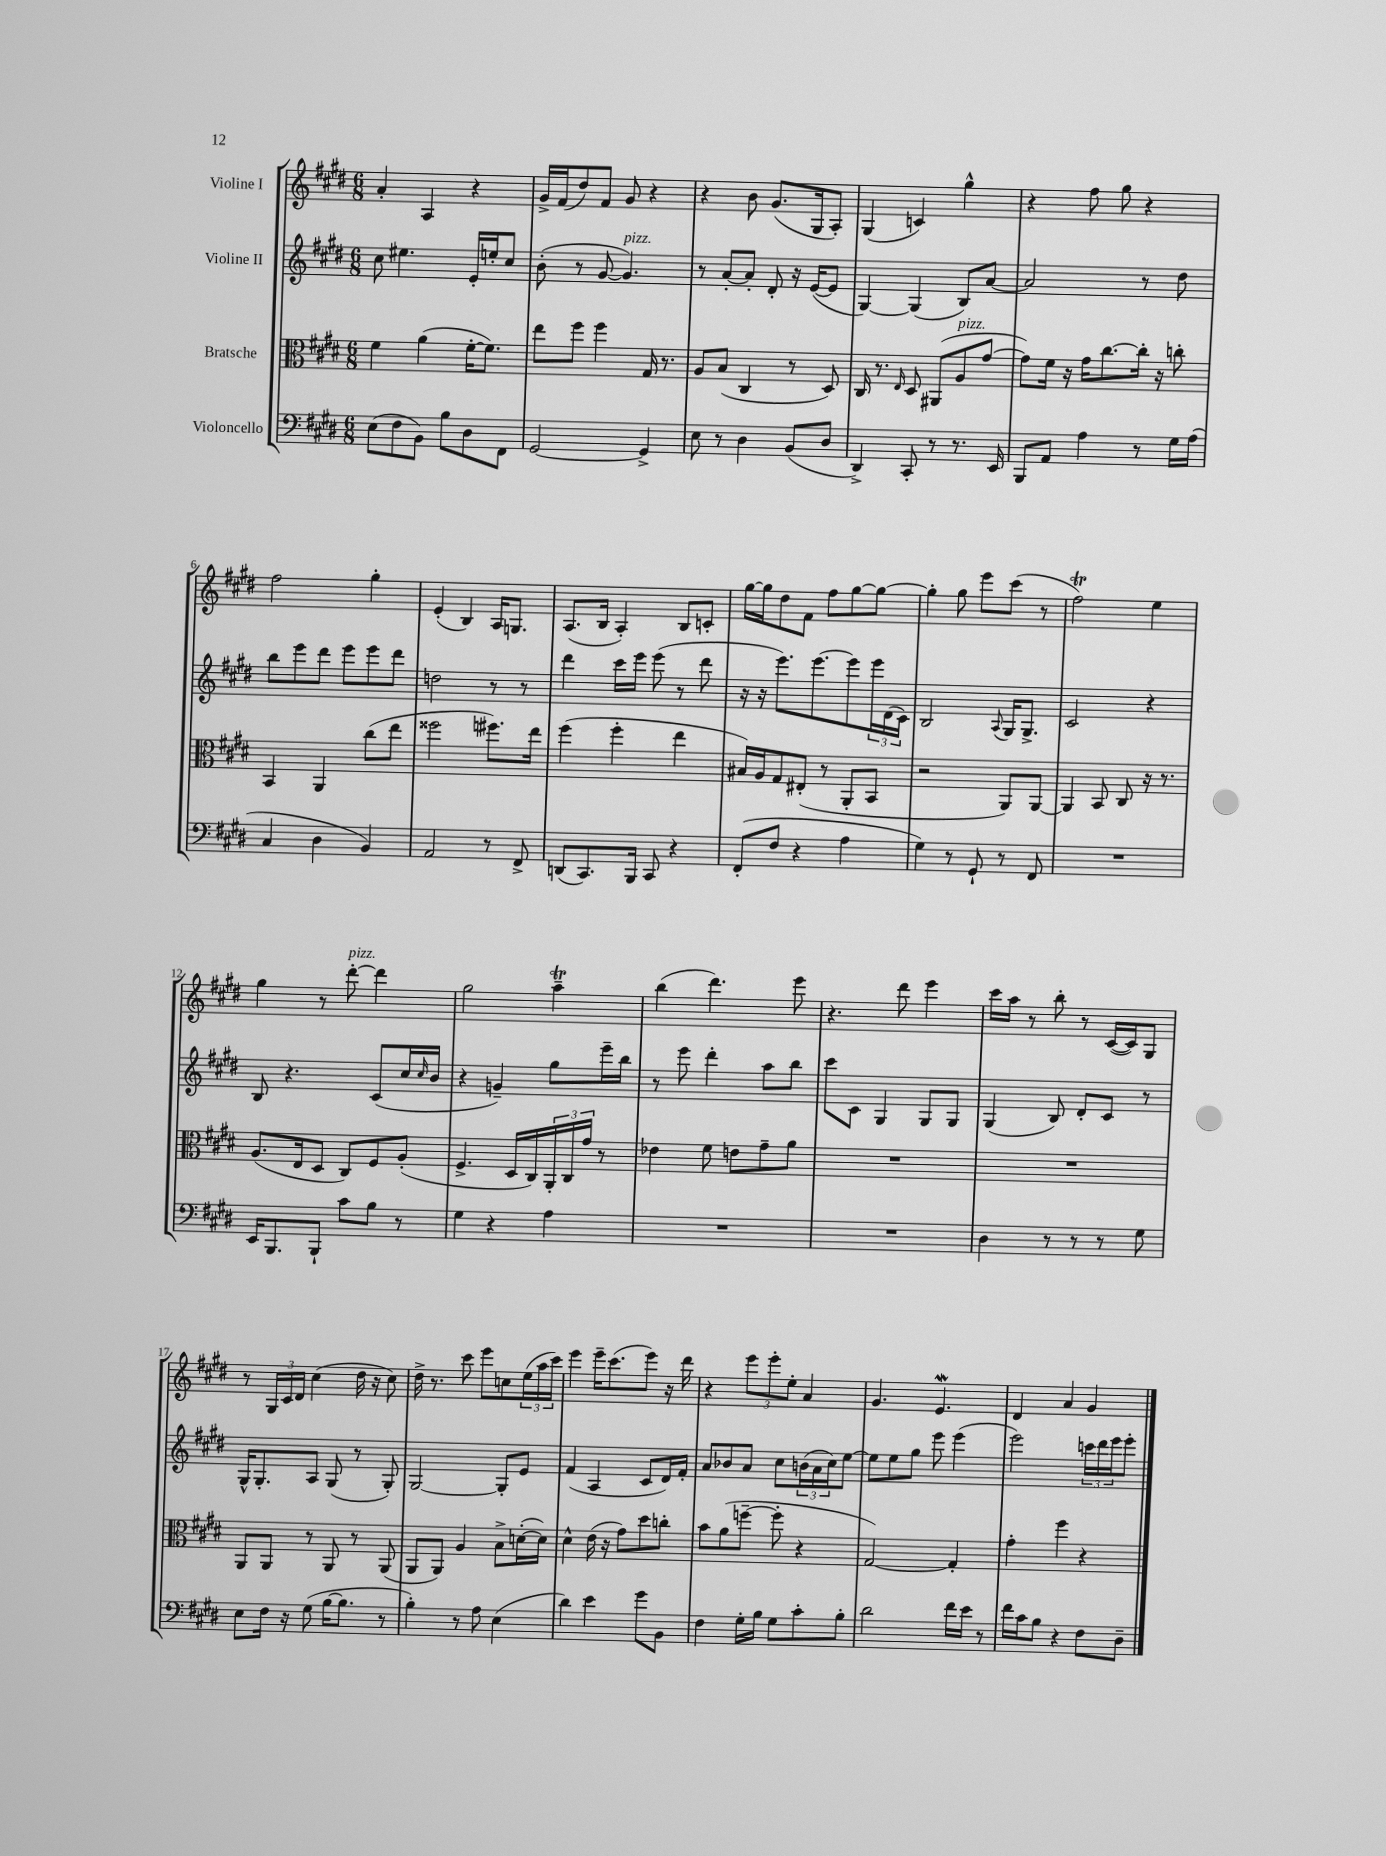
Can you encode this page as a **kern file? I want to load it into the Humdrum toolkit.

**kern	**kern	**kern	**kern
*staff4	*staff3	*staff2	*staff1
*clefF4	*clefC3	*clefG2	*clefG2
*k[f#c#g#d#]	*k[f#c#g#d#]	*k[f#c#g#d#]	*k[f#c#g#d#]
*M6/8	*M6/8	*M6/8	*M6/8
(8E\L	4f#\	8cc#\	4a'/
8F#\	.	4.ee#\	.
8BB\J)	(4a\	.	4A/
8B\L	.	.	.
8D#\	[16f#'\LK	16e'/LL	4r
.	8.f#\]J)	16ee'/J	.
8FF#\J	.	8cc#/J	.
=	=	=	=
[2GG#/	8ee\L	(8b'\	16g#^/LL
.	.	.	(16f#/J
.	8ff#\J	8r	8dd#/)
.	4ff#\	[8g#/	8f#/J
.	.	4.g#/])	8g#/
4GG#^/]	16G#/	.	4r
.	8.r	.	.
=	=	=	=
8E\	8A/L	8r	4r
8r	(8B/J	[8a'/L	.
4D#\	4C#/	8a'/]J	8b\
.	.	8d#'/	(8.g#/L
(8BB/L	8r	16r	.
.	.	([16e/LK	16G#/k
8D#/J	8D#/)	8e/]J	8A'/J)
=	=	=	=
4DD#^/)	16C#/	[4G#/)	(4G#/
.	8.r	.	.
.	16qqE/	.	.
8CC#'/	8D#/	(4G#/]	4c/)
8r	(8AA#/L	.	.
8.r	8A/	8B/L)	4gg#^^\
.	[8g#/J	[8a/J	.
16EE/	.	.	.
=	=	=	=
8BBB/L	8g#\]L)	2a/]	4r
8AA/J	16f#\Jk	.	.
.	16r	.	.
4A\	16g#\LK	.	8ff#\
.	[8.cc#\	.	.
.	.	.	8gg#\
8r	16cc#'\]Jk	8r	4r
.	16r	.	.
16G#\LL	8cc'\	8dd#\	.
(16A\JJ	.	.	.
=	=	=	=
4C#/	4BB/	8bb\L	2ff#\
.	.	8eee\	.
4D#\	4AA/	8ddd#\J	.
.	.	8eee\L	.
4BB/)	(8cc#\L	8eee\	4gg#'\
.	8ee\J	8ddd#\J	.
=	=	=	=
2AA/	2ff##\	2dd\	(4e'/
.	.	.	4B/)
8r	8.ff#\L)	8r	16A/LK
.	.	.	8.G/J
8FF#^/	.	8r	.
.	16ee\Jk	.	.
=	=	=	=
(8DD/L	(4ff#\	4ddd#\	(8.A/L
8.CC#/)	.	.	.
.	.	.	16B/Jk
.	4ff#'\	16ccc#\LL	4A'/)
16BBB/Jk	.	16eee\JJ	.
8CC#/	.	(8eee\	.
4r	4ee\	8r	8B/L
.	.	8ddd#\	8c'/J
=	=	=	=
(8FF#'/L	16B#/LL)	16r	[16gg#\LL
.	16A/J	16r	16gg#\]J
8F#/J	8G#/	8.eee\L)	8dd#\
4r	(8E#'/J	.	8f#\J
.	.	[8.eee\	.
.	8r	.	8ff#\L
4A\	8AA'/L	8eee\]	[8gg#\
.	8BB/J	24eee\L	8gg#\_J
.	.	(24d#\	.
.	.	24c#\JJ)	.
=	=	=	=
4G#\)	2r	2B/	4gg#'\]
8r	.	.	8gg#\
8GG#`/	.	.	8eee\L
.	.	8qqA/	.
8r	8AA/L)	16G#/LK	(8ccc#\J
.	.	8.G#^/J	.
8FF#/	[8AA/J	.	8r
=	=	=	=
2.r	4AA/]	2c#/	2ff#\)
.	8BB/	.	.
.	8C#/	.	.
.	16r	4r	4ee\
.	8.r	.	.
=	=	=	=
16EE/LK	(8.A/L	8B/	4gg#\
8.BBB/	.	.	.
.	.	4.r	.
.	16E/k	.	.
8BBB`/J	8D#/J	.	8r
8c#\L	8C#/L)	.	[8ddd#'\
8B\J	8F#/	(8c#/L	4ddd#\]
8r	(8A'/J	16cc#/L	.
.	.	16qqcc#/	.
.	.	16b/JJ	.
=	=	=	=
4G#\	4.F#^/	4r	2gg#\
4r	.	4g~/)	.
.	16D#/LL	.	.
.	16C#/)	.	.
4A\	24AA'/	8gg#\L	4aa~\
.	24C#/	.	.
.	24g#/JJ	.	.
.	8r	16eee~\L	.
.	.	16bb\JJ	.
=	=	=	=
2.r	4e-\	8r	(4bb\
.	.	8eee\	.
.	8f#\	4ddd#'\	4.ddd#\)
.	8e\L	.	.
.	8g#~\	8aa\L	.
.	8a\J	8bb\J	8eee\
=	=	=	=
2.r	2.r	8ccc#\L	4.r
.	.	8c#\J	.
.	.	4G#/	.
.	.	.	8ddd#\
.	.	8G#/L	4eee\
.	.	8G#/J	.
=	=	=	=
4D#\	2.r	(4G#/	16ccc#\LL
.	.	.	16aa\JJ
.	.	.	8r
8r	.	8B/)	8bb'\
8r	.	8d#'/L	8r
8r	.	8c#/J	([16c#/LL
.	.	.	16c#/]J)
8G#\	.	8r	8G#/J
=	=	=	=
8E\L	8AA/L	16G#^^/LK	8r
.	.	8.G#'/	.
16F#\Jk	8AA/J	.	24G#/LL
.	.	.	24c#/
16r	.	.	.
.	.	.	24d#/JJ
(8G#\	8r	8A/J	(4cc#\
[16B\LK	8AA/	(8G#/	.
8.B\]J	.	.	.
.	8r	8r	16dd#\
.	.	.	16r
8r	(8AA/	8G#'/)	8cc#\)
=	=	=	=
4B'\)	8AA/L	[2G#/	16dd#^\
.	.	.	8.r
.	8AA/J)	.	.
8r	4A/	.	8ccc#\
8A\	.	.	8eee\L
(4E\	8B^\L	8G#'/]L	8cc\
.	([16d'\L	8e/J	(24ee\L
.	.	.	24aa\
.	16d\]JJ)	.	.
.	.	.	24ccc#\JJ)
=	=	=	=
4d#\)	4d#^^\	(4f#/	4eee\
4e\	(16e\	4A/	16eee~\LK
.	16r	.	(8.ccc#\
.	8g#\L)	.	.
8g#\L	8dd#\	8c#/L	8eee\J)
8BB\J	8cc'\J	16d#/L)	16r
.	.	16f#'/JJ	16ddd#\
=	=	=	=
4F#\	8b\L	8a/L	4r
.	(8a\	8b-/	.
16G#'\LL	[8ff~\J	8a/J	12eee\L
16B\JJ	.	.	.
.	.	.	12eee'\
8G#\L	8ff'\]	8cc#\L	.
.	.	.	12ee'\J
8c#'\	4r	(24b\L	4a/
.	.	24a\	.
.	.	24cc#\J)	.
8B'\J	.	[8ee\J	.
=	=	=	=
2d#\	[2G#/)	8ee\]L	4.g#/
.	.	8ee\	.
.	.	8gg#\J	.
.	.	8eee\	4.e/
16f#\LL	4G#'/]	(4eee\	.
16e\JJ	.	.	.
8r	.	.	.
=	=	=	=
16f#\LL	4g#'\	2eee\)	4d#/
16c#\J	.	.	.
8B\J	.	.	.
4r	4ff#\	.	4a/
8F#\L	4r	24ccc\LL	4g#/
.	.	24ddd#\	.
.	.	24eee\J	.
8D#~\J	.	8eee'\J	.
==	==	==	==
*-	*-	*-	*-
